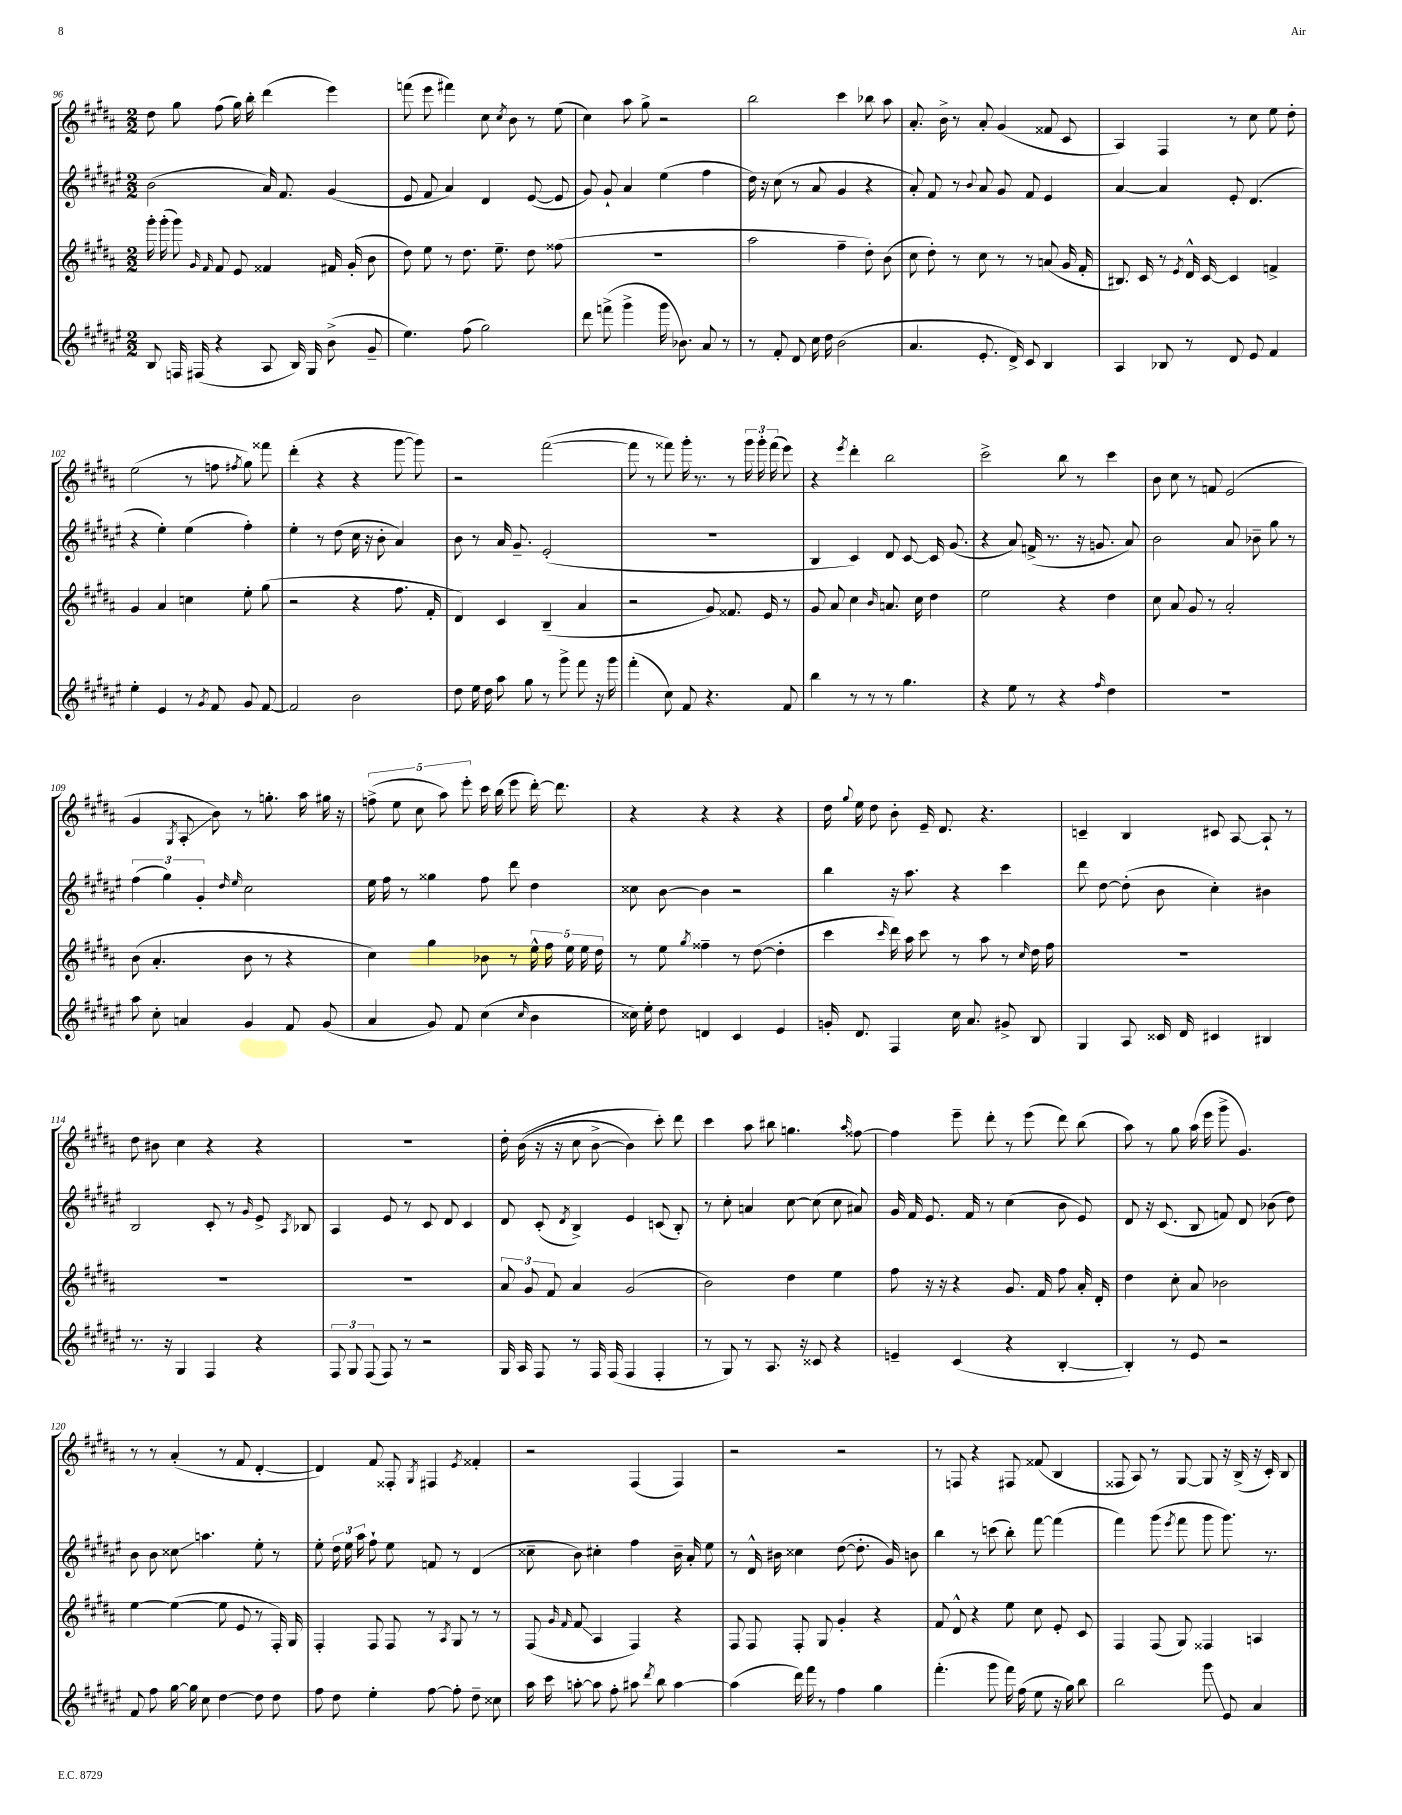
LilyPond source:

<<
\new StaffGroup <<
\new Staff = "s0" {
    \clef treble \key b \major \numericTimeSignature \time 2/2
    \autoBeamOff dis''8 gis''8 fis''8( gis''16) b''16-. dis'''4( e'''4) |
    f'''8( e'''8 fis'''4) cis''8 \acciaccatura { cis''8 } b'8 r8 e''8( |
    cis''4) ais''8 gis''8-> r2 |
    b''2 cis'''4 bes''8 ais''8 |
    ais'8.-. b'16-> r8 ais'8-. gis'4( fisis'8 cis'8 |
    ais4) fis4 r8 cis''8 e''8 dis''8-. |
    e''2( r8 f''8 \acciaccatura { fis''8 } gis''8) fisis'''8 |
    dis'''4-.( r4 r4 gis'''8~ gis'''8) |
    r2 fis'''2~( |
    fis'''8 r8 fisis'''8) gis'''16-. r8. r8 \tuplet 3/2 { gis'''16 gis'''16-. fisis'''16( } e'''8) |
    r4 \acciaccatura { e'''8 } dis'''4-. b''2 |
    cis'''2-> b''8 r8 cis'''4 |
    b'8 cis''8 r8 f'8 e'2( |
    gis'4 \acciaccatura { gis8 } ais8-.\glissando b'8) r8 g''8.-. ais''16 gis''16 r16 |
    \tuplet 5/4 { f''8->( e''8 cis''8 ais''8) e'''8-. } cis'''16 b''16( e'''8 dis'''16~-.) dis'''8. |
    r4 r4 r4 r4 |
    dis''16 \appoggiatura { gis''8 } e''16 dis''8 b'8-. e'16-- dis'8. r4. |
    c'4-- b4 cis'8 ais8~ ais8-! r8 |
    dis''8 bis'8 cis''4 r4 r4 |
    R1 |
    dis''16-. b'16(\( r16 r16 cis''8 b'8~-> b'4) cis'''8-.\) dis'''8 |
    cis'''4 ais''8 bis''8 g''4. \grace { ais''16 } fisis''8~ |
    fisis''4 e'''8-- dis'''8-. r8 e'''8( dis'''8) b''8( |
    ais''8) r8 gis''8 ais''16( e'''16 gis'''8-> gis'4.) |
    r8 r8 ais'4-.( r8 fis'8 dis'4~-. |
    dis'4) fis'8 fisis8-. \acciaccatura { gis8 } fis4 \acciaccatura { e'8 } fisis'4-. |
    r2 fis4( fis4) |
    r2 r2 |
    r8 f8 r4 fis8 fisis'8( b4 |
    fisis8 ais8) r8 gis8~ gis8 r16 b16->( r16 cis'16-.) b8 \bar "|." |
}
\new Staff = "s1" {
    \clef treble \key fis \major \numericTimeSignature \time 2/2
    \autoBeamOff b'2( ais'16) fis'8. gis'4( |
    eis'8 fis'8 ais'4) dis'4 eis'8~( eis'8 |
    gis'8) gis'8-! ais'4 eis''4( fis''4 |
    dis''16) r16 cis''8( r8 ais'8 gis'4 r4 |
    ais'8-.) fis'8 r8 \appoggiatura { b'8 } ais'8 gis'8 fis'8 eis'4 |
    ais'4~ ais'4 eis'8-. dis'4.( |
    r4 eis''4-.) eis''4( fis''4-.) |
    eis''4-. r8 dis''8( cis''16 r16 b'8-. ais'4) |
    b'8 r8 ais'16 gis'8.-- eis'2-.( |
    R1 |
    b4 cis'4) dis'8 cis'8~ cis'16 gis'8.( |
    r4 ais'8) f'16->( r8. r16 g'8. ais'8) |
    b'2 ais'8 bes'8-- gis''8 r8 |
    \tuplet 3/2 { fis''4( gis''4) gis'4-. } \grace { dis''16 eis''16 } cis''2 |
    eis''16 fis''16 r8 gisis''4 fis''8 dis'''8 dis''4 |
    cisis''8 b'8~ b'4 r2 |
    b''4 r16 ais''8. r4 cis'''4 |
    dis'''8 dis''8~ dis''8-.( b'8 cis''4-.) bis'4 |
    b2 cis'8-. r8 \grace { gis'16 } eis'8-> \acciaccatura { ais8 } bes8 |
    ais4 eis'8 r8 cis'8 dis'8 cis'4 |
    dis'8 cis'8-.( \acciaccatura { dis'8 } b4->) eis'4 c'8( b8-.) |
    r8 cis''8-. a'4 cis''8~ cis''8( cis''8 ais'8) |
    gis'16 fis'16 eis'8. fis'16 r8 cis''4( b'8 eis'8) |
    dis'8 r16 cis'8.( b8 f'8) dis'8 bes'8( dis''8) |
    b'8 b'8 cisis''8\glissando a''4. eis''8-. r8 |
    eis''8-. \tuplet 3/2 { dis''16 eis''16 ais''16 } fis''8-! eis''8 f'8 r8 dis'4( |
    cisis''8-- b'8) cis''4-. fis''4 b'16-- ais'16-. eis''8 |
    r8 dis'16-^ bis'16 cisis''4 dis''8~( dis''8.-. gis'16) b'8 |
    b''4 r8 c'''8( b''8-.) fis'''8~ fis'''4( |
    fis'''4) gis'''8( \acciaccatura { eis'''8 } fis'''8 gis'''8 gis'''8.) r8. \bar "|." |
}
\new Staff = "s2" {
    \clef treble \key b \major \numericTimeSignature \time 2/2
    \autoBeamOff gis'''16-. gis'''16-.( gis'''8) \grace { gis'16 fis'16 } fis'8 e'8 fisis'4 fis'16 gis'16-.( b'8 |
    dis''8) e''8 r8 dis''8. e''8.-- dis''8 fisis''8( |
    R1 |
    ais''2 fis''4-- dis''8-.) b'8( |
    cis''8 dis''8-.) r8 cis''8 r8 r8 a'8( gis'16 fis'16-. |
    bis8.) cis'16 r8 \acciaccatura { e'8 } dis'16-^ cis'16~ cis'4 f'4-> |
    gis'4 ais'4 c''4 e''8-. gis''8( |
    r2 r4 fis''8. fis'16-. |
    dis'4) cis'4 b4--( ais'4 |
    r2 gis'8) fisis'8. e'16 r8 |
    gis'8 ais'8 cis''4 \grace { b'16 } a'8. cis''16 dis''4 |
    e''2 r4 dis''4 |
    cis''8 ais'8 gis'8 r8 ais'2-. |
    b'8( ais'4.-. b'8 r8 r4 |
    cis''4) gis''4 bes'8 r8 \tuplet 5/4 { e''16-^ fis''16 e''16 e''16 dis''16 } |
    r8 e''8 \acciaccatura { gis''8 } fisis''4-- r8 dis''8~( dis''4-. |
    cis'''4 \grace { cis'''16 } dis'''16) ais''16 cis'''8 r8 ais''8 r8 \grace { cis''16 } dis''16 fis''16 |
    R1 |
    R1 |
    R1 |
    \tuplet 3/2 { ais'8 gis'8 fis'8 } ais'4 gis'2( |
    b'2) dis''4 e''4 |
    fis''8 r16 r16 r4 gis'8. fis'16 fis''8 ais'16-. dis'16-. |
    dis''4 cis''8-. ais'8 bes'2 |
    e''4~ e''4~( e''8 e'8 r8 fis16-.) gis16 |
    fis4-. fis8 fis8 r8 \acciaccatura { ais8 } gis8 r8 r8 |
    fis8( \grace { gis'16 fis'16 } fis'8\glissando ais4 fis4) r4 |
    fis8 fis8 fis8-. gis8 gis'4-. r4 |
    fis'8 dis'8-^ r4 e''8 cis''8 e'8-. cis'8 |
    fis4 fis8( gis8) fisis4 a4 \bar "|." |
}
\new Staff = "s3" {
    \clef treble \key fis \major \numericTimeSignature \time 2/2
    \autoBeamOff b8 f16 fis16( r4 ais8 b16) gis16 b'8->( gis'8-- |
    eis''4.) fis''8( gis''2) |
    dis'''8 f'''8->( gis'''4-> gis'''16 bes'8.) ais'8 r8 |
    r8 fis'8-. dis'8 cis''16 dis''16 b'2( |
    ais'4. eis'8.-. dis'16->) cis'8 b4 |
    ais4 bes8 r8 dis'8 eis'8 fis'4 |
    eis''4-. eis'4 r8 \acciaccatura { gis'8 } fis'8 gis'8 fis'8~ |
    fis'2 b'2 |
    dis''8 eis''16 dis''16 ais''8 gis''8 r8 gis'''8-> fis'''8 r16 gis'''16 |
    fis'''4-.( cis''8) fis'8 r4. fis'8 |
    b''4 r8 r8 r8 gis''4. |
    r4 eis''8 r8 r4 \grace { fis''16 } dis''4 |
    R1 |
    ais''8 cis''8-. a'4 gis'4 fis'8 gis'8( |
    ais'4 gis'8) fis'8 cis''4( \grace { cis''16 } b'4 |
    cisis''16) eis''16-. dis''8 d'4 cis'4 eis'4 |
    g'16-. dis'8. fis4 cis''16 ais'8. gis'8-> b8 |
    gis4 ais8 cisis'16 dis'16 cis'4 bis4 |
    r8. r16 gis4 fis4 r4 |
    \tuplet 3/2 { fis8 gis8 fis8( } fis8) r8 r2 |
    gis16 ais16 fis8 r8 fis16 fis16( fis4 fis4-. |
    r8 gis8) r8 ais8. r16 cisis'8 r4 |
    e'4-- cis'4( r4 b4~-. |
    b4-.) r8 eis'8 r2 |
    fis'8 fis''8 gis''16~ gis''16 cis''8 dis''4~ dis''8 dis''8 |
    fis''8 dis''8 eis''4-. fis''8~ fis''8-. dis''8-- cisis''8 |
    ais''16 cis'''16 a''8~-. a''8 fis''8-. ais''8 \acciaccatura { dis'''8 } b''8 ais''4~ |
    ais''4( dis'''16) fis'''16 r8 fis''4 gis''4 |
    fis'''4.-.( gis'''8 fis'''16) fis''16( eis''8 r16 gis''16) b''8 |
    b''2 gis'''8\glissando eis'8 ais'4 \bar "|." |
}
>>
>>
\layout { \context { \Score currentBarNumber = #96 } }
